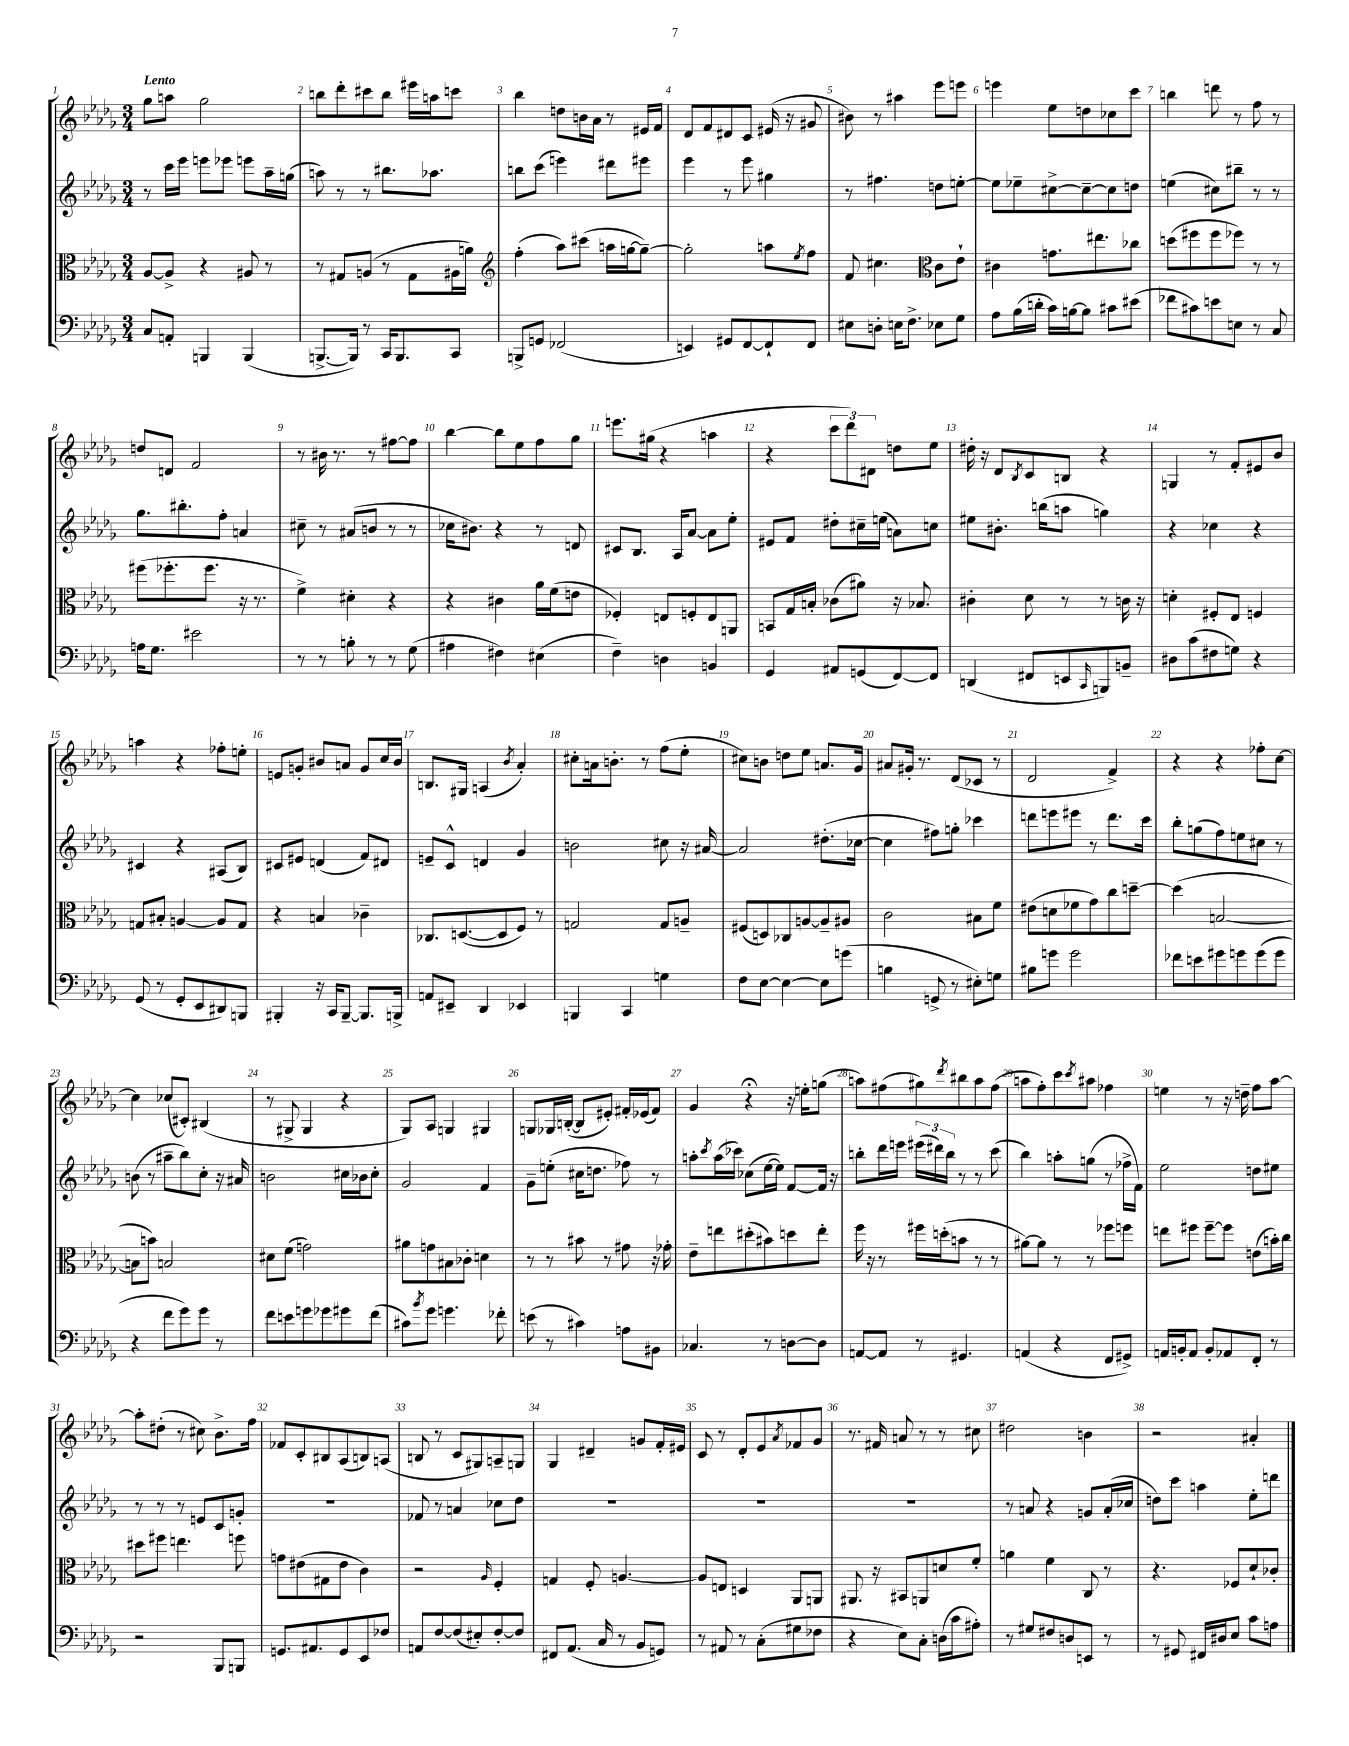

**kern	**kern	**kern	**kern
*staff4	*staff3	*staff2	*staff1
*clefF4	*clefC3	*clefG2	*clefG2
*k[b-e-a-d-g-]	*k[b-e-a-d-g-]	*k[b-e-a-d-g-]	*k[b-e-a-d-g-]
*M3/4	*M3/4	*M3/4	*M3/4
8C/L	[8A-/L	8r	8gg-\L
8AA'/J	8A-^/]J	16ccc\LL	8aa\J
.	.	16eee-\JJ	.
4BBB/	4r	8eee\L	2gg-\
.	.	8eee-\J	.
(4BBB/	8A#/	8eee\L	.
.	8r	16aa-~\L	.
.	.	(16gg\JJ	.
=	=	=	=
[8.BBB^/L	8r	8aa\)	8bb\L
.	8G#/L	8r	8ddd-'\
16BBB/]Jk)	.	.	.
8r	(8A/J	8r	8ccc#\
16CC/LK	8r	8.bb#\L	8bb\J
8.BBB/	.	.	.
.	8G#\L	.	16eee#\LL
.	.	8.aa-\J	16aa\J
8CC/J	16A#\L	.	8ccc\J
.	16a\JJ)	.	.
=	=	=	=
*	*clefG2	*	*
8BBB^/L	(4ff'\	8bb\L	4bb-\
8GG/J	.	(8ccc\J	.
(2FF-/	8aa-\L)	4eee\)	8dd\L
.	(8ccc#\J	.	16b\L
.	.	.	16a-\JJ
.	16aa\LL	8ddd#\L	8r
.	[16gg\J	.	.
.	8gg~\_J)	8eee#\J	16e#/LL
.	.	.	16f/JJ
=	=	=	=
4EE/)	2gg'\]	4eee-\	8d-/L
.	.	.	8f/
8GG#/L	.	8r	8d#/
[8FF/	.	8eee-\	8c/J
8FF`/]	8aa\L	4gg#\	(16e#/
.	.	.	16r
.	8qee-/	.	.
8FF/J	8ff\J	.	8g#/
=	=	=	=
8E#\L	8f/	8r	8b#\)
8D'\J	4.cc#\	4.ff#\	8r
16E\LK	.	.	4aa#\
8.F^\J	.	.	.
*	*clefC3	*	*
8E-\L	8c\L	8dd\L	8eee-\L
8G-\J	8e-`\J	[8ee'\J	8eee\J
=	=	=	=
8A-\L	4c#\	8ee\]L	4eee\
(16B-\L	.	8ee-~\	.
16d'\JJ	.	.	.
16c\LL)	8.g\L	[8cc#^\	8ee-\L
[16B\J	.	.	.
8B\]J	.	8cc#~\_	8dd\
.	8.ee#\	.	.
8c#\L	.	8cc#\]	8cc-\
(8e#\J	8cc-\J	8dd\J	8ccc\J
=	=	=	=
8f-\L	(8dd\L	(4ee\	4bb\
8c#\)	8ff#\	.	.
8e\	8ff#\	8cc#\L)	8ddd\
8E\J	8ff-\J)	8bb#~\J	8r
8r	8r	8r	8ff\
8C/	8r	8r	8r
=	=	=	=
16A\LK	(8ff#\L	8.gg-\L	8dd/L
8.G-\J	.	.	.
.	8.ff-'\	.	8d/J
.	.	8.bb#'\	.
2e#\	.	.	2f/
.	8.ff-\J	.	.
.	.	8ff'\J	.
.	16r	4a/	.
.	8.r	.	.
=	=	=	=
8r	4f^\)	8cc#~\	8r
8r	.	8r	16b#\
.	.	.	8.r
8B'\	4d#'\	(8a#/L	.
8r	.	8b/J	8r
8r	4r	8r	[8ff#\L
(8G-\	.	8r	8ff#\]J
=	=	=	=
4A#\	4r	16cc-\LK	[4bb-\
.	.	8.b#\J)	.
4F#\)	4c#\	4r	8bb-\]L
.	.	.	8ee-\
(4E#\	16a-\LL	8r	8ff\
.	(16f\J	.	.
.	8e\J	8d/	8gg-\J
=	=	=	=
4F~\)	4F-'/)	8c#/L	8.eee\L
.	.	8.B-/J	.
.	.	.	(16gg#\Jk
4D\	8E/L	.	4r
.	.	16A-/LK	.
.	8F'/	[8a-/J	.
4BB/	8E/	8a-\]L	4aa\
.	8AA/J	8ee-'\J	.
=	=	=	=
4GG-/	8BB/L	8e#/L	4r
.	16G-/L	8f/J	.
.	16B'/JJ	.	.
8AA#/L	(8c-\L	8dd#'\L	12ccc\L
.	.	.	12ddd-\)
(8GG/	8a#\J)	16cc#~\L	.
.	.	.	12d#\J
.	.	(16ee\JJ	.
[8FF/)	16r	8a\L)	8dd\L
.	8.B-/	.	.
8FF/]J	.	8cc\J	8ee-\J
=	=	=	=
(4DD/	4c#'\	8ee#\L	16dd#'\
.	.	.	16r
.	.	8.b#'\J	8d-/L
.	.	.	8qB-/
8FF#/L	8d-\	.	8c/
.	.	(16bb\LK	.
8EE/	8r	8aa\J	8B/J
16qqCC/	.	.	.
8BBB/)	8r	4gg\)	4r
8BB~/J	16c\	.	.
.	16r	.	.
=	=	=	=
8D#\L	4d'\	4r	4G/
(8c\	.	.	.
8F#\	8F#'/L	4cc-\	8r
8G\J)	8E-/J	.	8f'/L
4r	4F/	4r	8e#/
.	.	.	8b-/J
=	=	=	=
(8GG-/	8G/L	4c#/	4aa\
8r	8B#'/J	.	.
8GG-'/L	[4A/	4r	4r
8EE-/	.	.	.
8DD#/)	8A/]L	(8A#/L	8ff-'\L
8BBB/J	8G/J	8B-/J)	8ee'\J
=	=	=	=
4BBB#'/	4r	8c#/L	8e/L
.	.	8e#/J	8g'/J
16r	4B/	(4d/	8b#/L
16CC/LK	.	.	.
[8BBB#~/J	.	.	8a/J
8.BBB#/]L	4c-~\	8f/L)	8g/L
.	.	8d#/J	16cc/L
16BBB^/Jk	.	.	16b#/JJ
=	=	=	=
8AA/L	8.C-/L	8e~/L	8.B/L
8EE#~/J	.	8c^^/J	.
.	([8.D/	.	16G#/Jk
4DD-/	.	4d/	(4A/
.	8D/]	.	.
.	.	.	8qb-/
4EE-/	8F/J)	4g-/	4a-'/)
.	8r	.	.
=	=	=	=
4BBB/	2G/	2b\	8cc#'\L
.	.	.	16a\k
.	.	.	8.b'\J
4CC/	.	.	.
.	.	.	8r
4G\	8G/L	8cc#\	(8ff\L
.	8A~/J	16r	8ee-'\J
.	.	[16a#/	.
=	=	=	=
8F\L	(8F#/L	2a#/]	8cc#\L)
[8E-\J	8D/)	.	8b\J
4E-\_	8C-/	.	8dd\L
.	[8A/	.	8ee-\J
8E-\]L	8A~/]	(8.dd#'\L	8.a/L
(8g\J	8A#/J	.	.
.	.	[16cc-\Jk	16g-/Jk
=	=	=	=
4B\	2c\	4cc-\]	8a#/L
.	.	.	16g#'/Jk
.	.	.	8.r
8GG^/	.	8ff#\L)	.
8r	.	8gg'\J	(8d-/L
8E#'\L)	8B#\L	4ccc-\	8c-/J
8G\J	8f\J	.	8r
=	=	=	=
8B#\L	(8e#\L	8ddd\L	2d-/
8g\J	8d\	8eee\	.
2g\	8f-\	8eee#\J	.
.	8g-\)	8r	.
.	8cc\	8.ddd\L	4f^/)
.	[8dd~\J	.	.
.	.	16ccc\Jk	.
=	=	=	=
8f-\L	(4dd\]	8bb-'\L	4r
8e\	.	(8gg\	.
8g#\	[2B/	8ff\)	4r
8g\	.	8ee\	.
(8g\	.	8cc#\J	8ff-'\L
8g\J	.	8r	[8cc\J
=	=	=	=
4r	8B\]L	(8b\	4cc\]
.	8b\J)	8r	.
8f\L	2B/	8aa#~\L	(8cc-/L
8g-\)	.	8bb-\)	8c#'/J)
8g-\J	.	8cc'\J	(4B#/
8r	.	16r	.
.	.	16a#/	.
=	=	=	=
8f\L	8d#\L	2b\	8r
8e\	(8f\J	.	8G#^/
8g\	2g\)	.	4G#/
8g-\	.	.	.
8g#\	.	16cc#\LL	4r
.	.	16b-\J	.
(8f\J	.	8cc#'\J	.
=	=	=	=
8c#\L)	8a#\L	2g-/	8G-/L)
8qb-/	.	.	.
8g-\J	8g\	.	8A-/J
4.g\	8B#\	.	4G/
.	8c-'\J	.	.
.	4d\	4f/	4G#/
8f-'\	.	.	.
=	=	=	=
(8e\	8r	8g-~\L	8G/L
8r	8r	(8ee'\J	16G-/L
.	.	.	([16B'/JJ
4c#\)	8b#\	16cc#\LK	8B/]L
.	.	8.dd\J	.
.	8r	.	8e#'/J)
8A\L	8g#\	8ff-\)	16f#'/LL
.	.	.	(16e-/J
8BB#\J	16r	8r	8f#/J)
.	16g-'\	.	.
=	=	=	=
4.C-/	8e-~\L	8aa'\L	4g-/
.	.	8qccc/	.
.	8ee\	(16aa\L	.
.	.	16ccc-\JJ)	.
.	(8dd#'\	(8cc-\L	4r;
8r	8b#\)	[16ee-\L	.
.	.	16ee-\]JJ)	.
[8D\L	8dd\	[8f/L	16r
.	.	.	16ee'\LK
8D\]J	8ee'\J	16f/]Jk	(8gg\J
.	.	16r	.
=	=	=	=
[8AA/L	16ff\	8bb'\L	8aa\L)
.	16r	.	.
8AA/]J	8r	16ddd-\L	(8ff#\
.	.	16eee\JJ	.
8r	16ff#\LL	(24eee#\LL	8gg#\)
.	.	24ddd#\)	.
.	(16dd'\J	.	.
.	.	24bb\JJ	.
.	.	.	8qddd-/
4.GG#/	8b\J	8r	8bb#\
.	8r	8r	8aa\
.	8r	(8ccc\	(8ff#\J
=	=	=	=
(4AA/	[8a#\L)	4bb-\)	8aa\L
.	8a#\]J	.	8ff'\)
4r	8r	8aa'\L	8ccc\
.	.	.	8qccc/
.	8r	(8gg\J	8aa#\J
8FF/L	8ff-\L	8r	4ff-\
8GG#^/J)	8ff\J	16ff-^\LL	.
.	.	16f\JJ)	.
=	=	=	=
16AA/LL	8ee\L	2ee-\	4ee\
16BB'/J	.	.	.
8AA/J	8ff#\J	.	.
8BB'/L	[8ff#~\L	.	8r
8AA-/	8ff#\]J	.	16r
.	.	.	16dd~\
8FF'/J	(8e\L	8dd\L	8ff\L
8r	16b'\L)	8ee#\J	[8aa-\J
.	16cc\JJ	.	.
=	=	=	=
2r	8dd#\L	8r	8aa-'\]L
.	8ff#\J	8r	(8dd#'\J
.	4.ee\	8r	8r
.	.	8e/L	8cc#\)
8BBB-/L	.	8c/	8.b-^\L
8BBB/J	8ff\	8g'/J	.
.	.	.	16ff\Jk
=	=	=	=
8.GG/L	8g\L	2.r	8f-/L
.	(8e#\	.	8c'/
8.AA#/	.	.	.
.	8G#\	.	8B#/
8GG/	8e#\J	.	(8A-/
8EE-/	4c\)	.	8B/)
8F-/J	.	.	(8A/J
=	=	=	=
8AA/L	2r	8f-/	8B/
[8F/	.	8r	8r
(8F/]	.	4a/	8c/L
8E#'/)	.	.	8G#/)
.	16qqA-/	.	.
[8F'/	4F'/	8cc-\L	8A~/
8F/]J	.	8dd-\J	8G/J
=	=	=	=
8FF#/L	4G/	2.r	4G-/
(8.AA-/J	.	.	.
.	8F'/	.	4d#~/
16C/	.	.	.
8r	[4.A/	.	.
8BB-/L	.	.	8g/L
8GG/J)	.	.	16f'/L
.	.	.	16e#/JJ
=	=	=	=
8r	8A/]L	2.r	8c/
8AA#/	8E/J	.	8r
8r	4D/	.	8d-'/L
(8C'\L	.	.	8e-/
.	.	.	8qa-/
8G#\	8AA-/L	.	8f-/
8F-\J	8AA/J	.	8g-/J
=	=	=	=
4r	8.AA#/	2.r	8.r
.	16r	.	16f#/
8E-\L)	8BB#/L	.	8a/
8C'\J	8AA/	.	8r
(16D\LL	8d/	.	8r
16c\J	.	.	.
8A#'\J)	8f'/J	.	8cc#\
=	=	=	=
8r	4a\	8r	2dd#\
8G#/L	.	8a/	.
8F#/	4f\	4r	.
8D/	.	.	.
8EE/J	8C/	8g/L	4b\
8r	8r	(16a'/L	.
.	.	16cc-/JJ	.
=	=	=	=
8r	4.r	8dd\L)	2r
8GG#/	.	8ccc\J	.
16FF#/LL	.	4aa\	.
16D#/J	.	.	.
8E-/J	8F-/L	.	.
8c\L	8d-`/	8ee-'\L	4a#'/
8A\J	8c-'/J	8ddd\J	.
==	==	==	==
*-	*-	*-	*-
